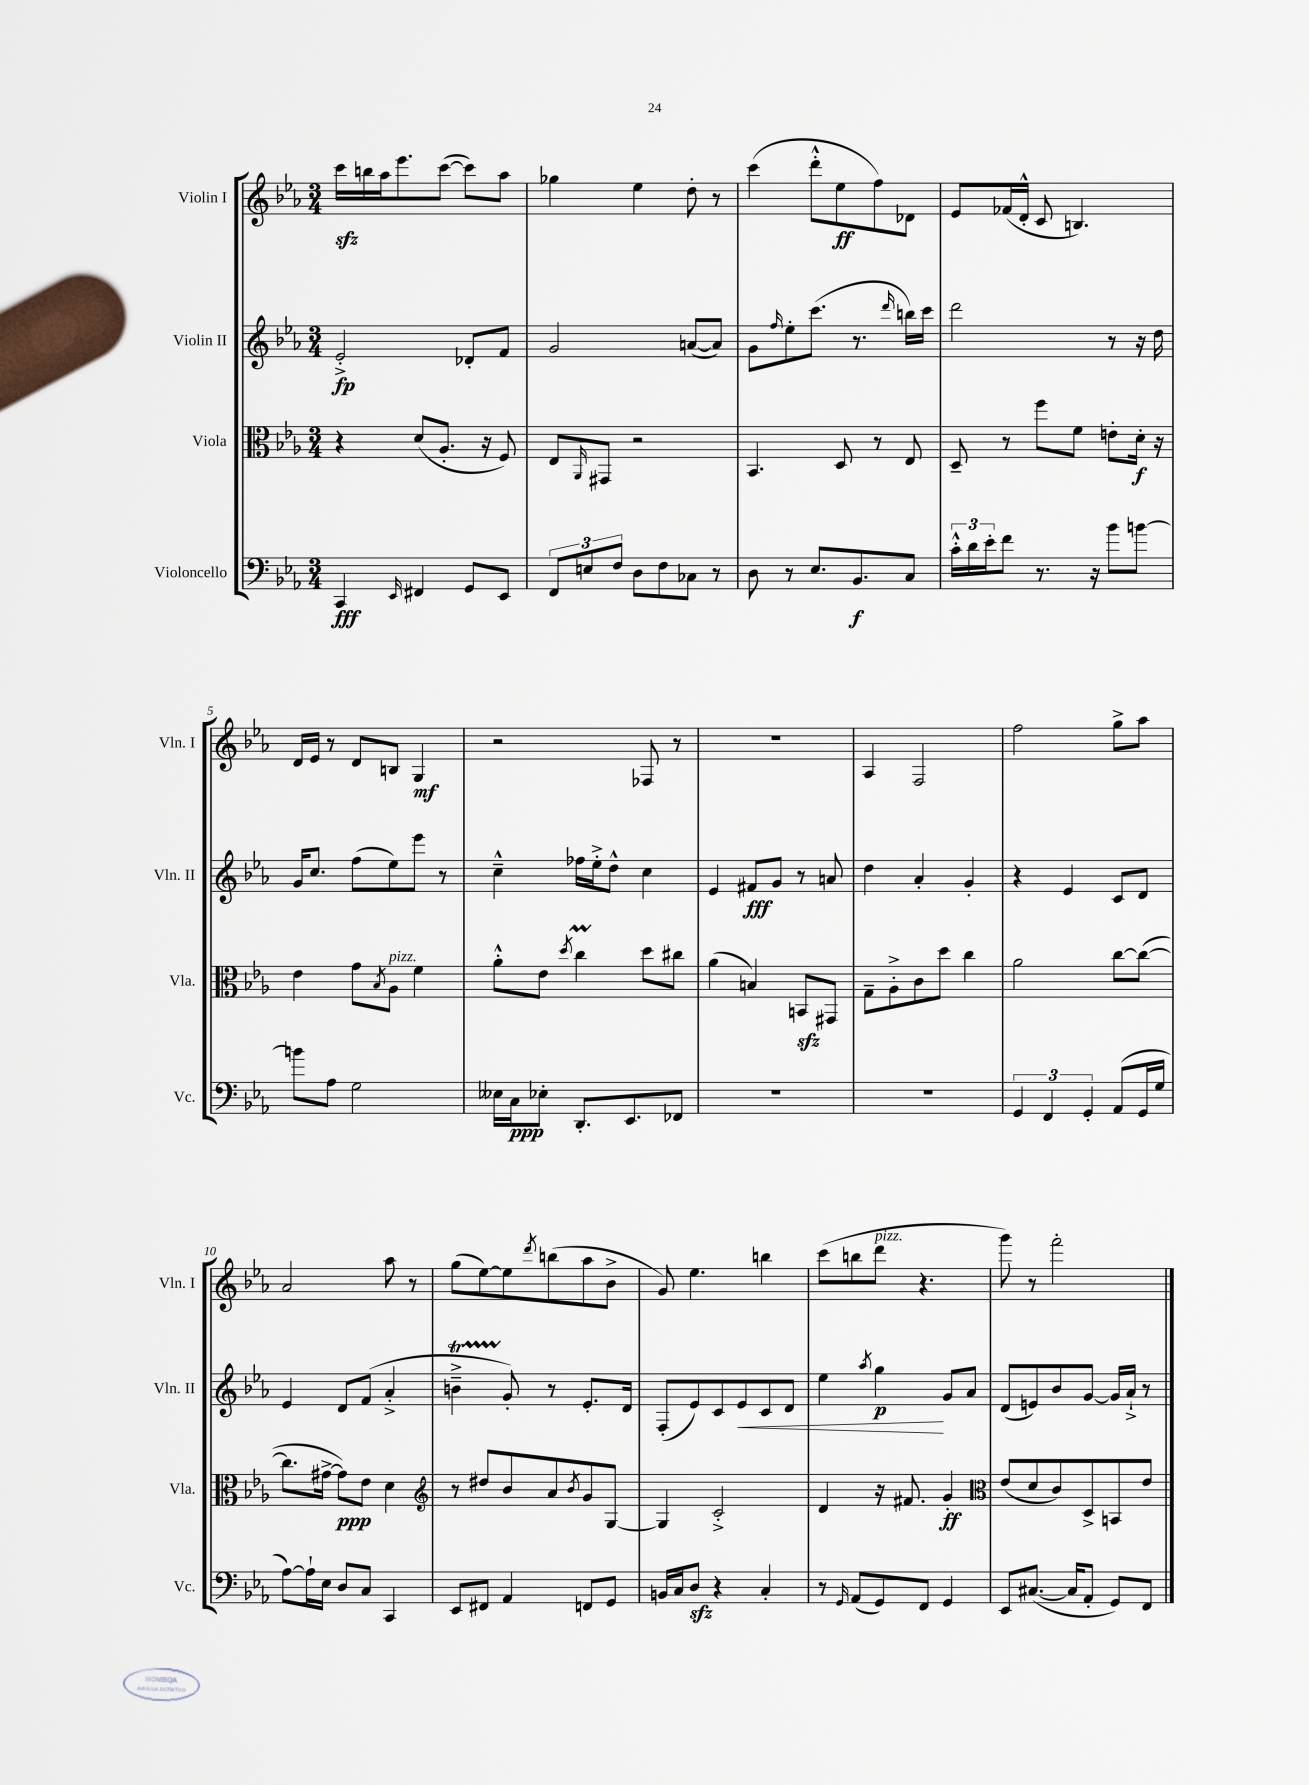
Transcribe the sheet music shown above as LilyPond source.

<<
\new StaffGroup <<
\new Staff = "s0" \with { instrumentName = "Violin I" shortInstrumentName = "Vln. I" } {
    \clef treble \key ees \major \numericTimeSignature \time 3/4
    c'''16\sfz b''16 aes''16 ees'''8. c'''8~( c'''8) aes''8 |
    ges''4 ees''4 d''8-. r8 |
    c'''4( d'''8-.-^ ees''8\ff f''8) des'8 |
    ees'8 fes'16( d'16-.-^ c'8 b4.) |
    d'16 ees'16 r8 d'8 b8 g4\mf |
    r2 fes8 r8 |
    R2. |
    aes4 f2 |
    f''2 g''8-> aes''8 |
    aes'2 aes''8 r8 |
    g''8( ees''8~) ees''8 \acciaccatura { d'''8 } b''8( aes''8 bes'8-> |
    g'8) ees''4. b''4 |
    c'''8( b''8 d'''8^\markup { \italic "pizz." } r4. |
    g'''8) r8 f'''2-. \bar "|." |
}
\new Staff = "s1" \with { instrumentName = "Violin II" shortInstrumentName = "Vln. II" } {
    \clef treble \key ees \major \numericTimeSignature \time 3/4
    ees'2-.->\fp des'8-. f'8 |
    g'2 a'8~( a'8) |
    g'8 \grace { f''16 } ees''8-. c'''8.( r8. \grace { d'''16 } b''16) c'''16 |
    d'''2 r8 r16 d''16 |
    g'16 c''8. f''8( ees''8) ees'''8 r8 |
    c''4---^ fes''16 ees''16-.-> d''8-^ c''4 |
    ees'4 fis'8\fff g'8 r8 a'8 |
    d''4 aes'4-. g'4-. |
    r4 ees'4 c'8 d'8 |
    ees'4 d'8 f'8( aes'4-.-> |
    b'4--->\startTrillSpan g'8-.\stopTrillSpan) r8 ees'8.-. d'16 |
    f8-.( ees'8) c'8 ees'8\< c'8 d'8 |
    ees''4 \acciaccatura { aes''8 } g''4\p\! g'8 aes'8 |
    d'8( e'8) bes'8 g'8~ g'16 aes'16-!-> r8 \bar "|." |
}
\new Staff = "s2" \with { instrumentName = "Viola" shortInstrumentName = "Vla." } {
    \clef alto \key ees \major \numericTimeSignature \time 3/4
    r4 d'8( aes8.-. r16 f8) |
    ees8 \grace { aes,16 } gis,8 r2 |
    bes,4. d8 r8 ees8 |
    d8-- r8 f''8 f'8 e'8-. d'16-.\f r16 |
    ees'4 g'8 \acciaccatura { bes8 } aes8^\markup { \italic "pizz." } f'4 |
    aes'8-.-^ ees'8 \acciaccatura { d''8 } c''4\prall d''8 cis''8 |
    aes'4( b4) b,8\sfz gis,8 |
    g8-- aes8-.-> c'8 d''8 c''4 |
    aes'2 c''8~ c''8~( |
    c''8. gis'16~-> gis'8\ppp) ees'8 d'4 |
    \clef treble r8 dis''8 bes'8 aes'8 \acciaccatura { bes'8 } g'8 g8~ |
    g4 c'2-.-> |
    d'4 r16 fis'8. g'4-.\ff |
    \clef alto ees'8( d'8 c'8) d8-> b,8 ees'8 \bar "|." |
}
\new Staff = "s3" \with { instrumentName = "Violoncello" shortInstrumentName = "Vc." } {
    \clef bass \key ees \major \numericTimeSignature \time 3/4
    c,4\fff \grace { ees,16 } fis,4 g,8 ees,8 |
    \tuplet 3/2 { f,8 e8 f8 } d8 f8 ces8 r8 |
    d8 r8 ees8. bes,8.\f c8 |
    \tuplet 3/2 { c'16-.-^ d'16 ees'16-. } f'8 r8. r16 bes'8 b'8~ |
    b'8 aes8 g2 |
    eeses16 c16\ppp ees8-. d,8.-. ees,8. fes,8 |
    R2. |
    R2. |
    \tuplet 3/2 { g,4 f,4 g,4-. } aes,8( g,16 g16 |
    aes8~) aes16-! ees16 d8 c8 c,4 |
    ees,8 fis,8 aes,4 f,8 g,8 |
    b,16 c16 d8\sfz r4 c4-. |
    r8 \grace { g,16 } aes,8( g,8) f,8 g,4 |
    ees,8 cis8.~( cis16 aes,8-. g,8) f,8 \bar "|." |
}
>>
>>
